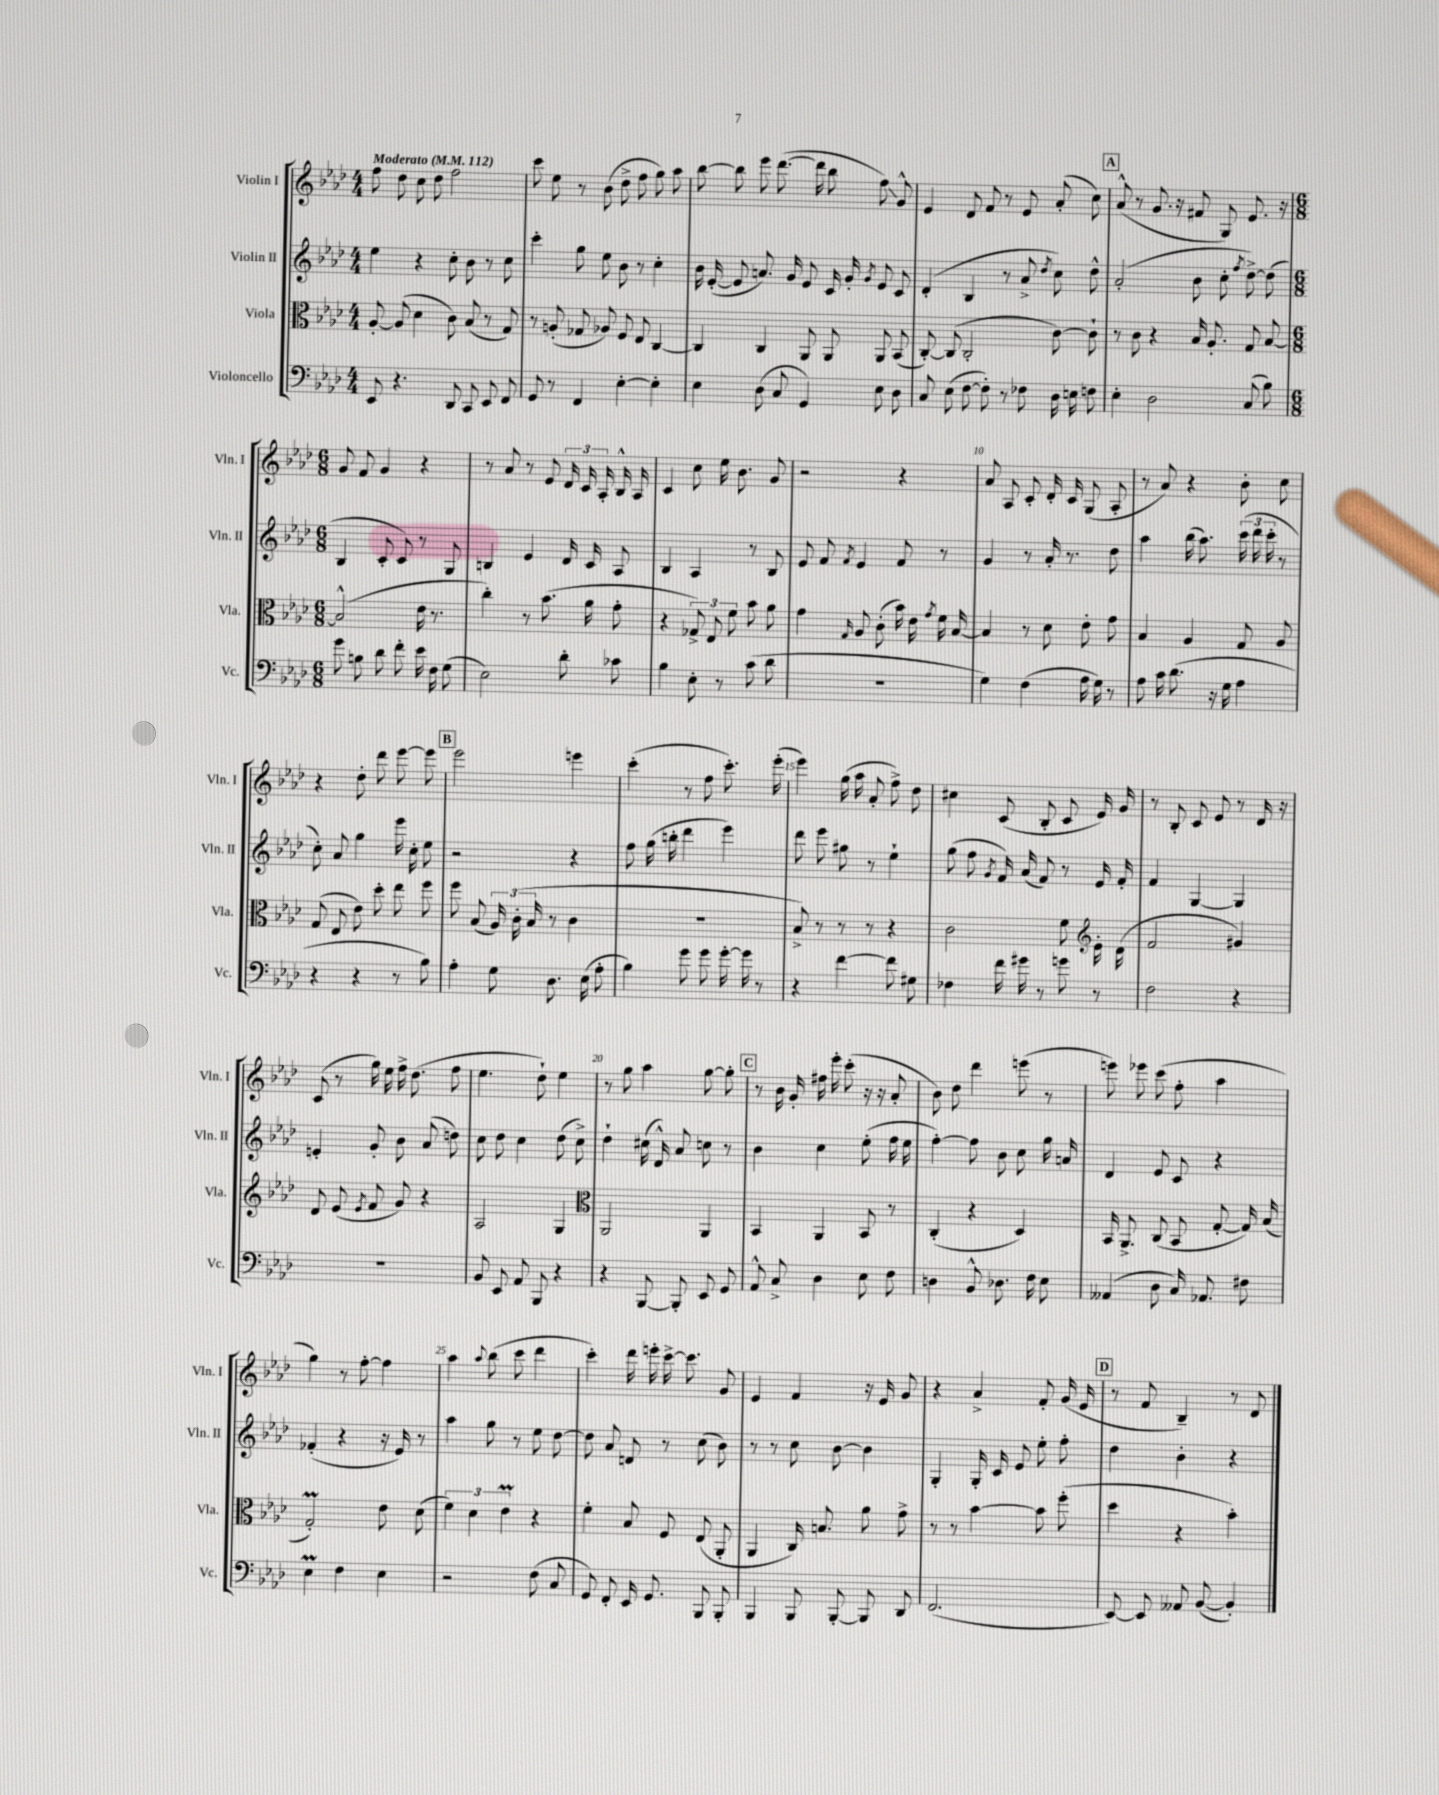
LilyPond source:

<<
\new StaffGroup <<
\new Staff = "s0" \with { instrumentName = "Violin I" shortInstrumentName = "Vln. I" } {
    \clef treble \key aes \major \numericTimeSignature \time 4/4 \tempo "Moderato" 4 = 112
    \autoBeamOff f''8 des''8 c''8 des''8 f''2 |
    c'''8 ees''8 r8 bes'8( des''8-> f''8 g''8) aes''8 |
    bes''8~ bes''8 ees'''8 des'''8.~( des'''16 bes''8 f''8\glissando) g'8-^ |
    ees'4 des'8 f'8 r8 ees'8 aes'8-.( c''8) |
    \mark \markup { \box "A" } aes'8-^( r8 g'8. r16 fis'8 g8) ees'8. r16 |
    \numericTimeSignature \time 6/8 g'8 f'8 g'4 r4 |
    r8 aes'8 r8 ees'8 \tuplet 3/2 { des'16 c'16 aes16-. } bes16-^ aes16 |
    c'4 c''8 ees''16 bes'8. g'8 |
    r2 r4 |
    aes'8 aes8 c'8-. des'16-. c'16 g8( aes8-. |
    r8 aes'8) r4 bes'8-. c''8 |
    r4 des''8-. des'''8 ees'''8~ ees'''8 |
    \mark \markup { \box "B" } ees'''2 e'''4 |
    c'''4-.( r8 f''8 c'''8.-.) ees'''16-.( |
    ees'''4) g''16( aes''16 aes'8-. f''8->) des''8 |
    cis''4 c'8( bes8-. c'8 ees'16) g'16 |
    r8 bes8-. c'8 ees'8 r8 des'16 r16 |
    c'8( r8 g''16) ees''16 f''16-> des''8.( f''8 |
    ees''4. des''8-!) ees''4 |
    r8 g''8 aes''4 g''8~ g''8-. |
    \mark \markup { \box "C" } r8 bes'16 g'16-. fis''16 ees'''16-. c'''8-.( r16 r16 aes'8-. |
    bes'8) des''8 des'''4 e'''8( r8 |
    e'''8) ees'''8 c'''8( f''8-. aes''4 |
    g''4) r8 f''8~-. f''4 |
    aes''4 \appoggiatura { aes''8 } bes''8( c'''8 des'''4 |
    c'''4-.) des'''16 e'''16-. c'''16~-> c'''8. g'8 |
    ees'4 f'4 r16 ees'16 g'8 |
    r4 aes'4-> f'8-. g'16( ees'16 |
    \mark \markup { \box "D" } r8 f'8 bes4--) r8 des'8 \bar "|." |
}
\new Staff = "s1" \with { instrumentName = "Violin II" shortInstrumentName = "Vln. II" } {
    \clef treble \key aes \major \numericTimeSignature \time 4/4
    \autoBeamOff ees''4 r4 c''8-. bes'8 r8 c''8 |
    c'''4-. g''8 ees''8 bes'8 r8 c''4-. |
    bes'16 ees'16~-.( ees'8 a'8.) g'16 ees'8 c'16 g'16-. \acciaccatura { g'8 } ees'8 c'8 |
    des'4-.( bes4 r8 aes'8-> \acciaccatura { des''8 } c''8) des''8-^ |
    \mark \markup { \box "A" } aes'2-.( bes'8 c''8-. \acciaccatura { f''8 } des''8~->) des''8( |
    \numericTimeSignature \time 6/8 bes4 c'8-. c'8) r8 g8 |
    b4 ees'4 des'16 c'16 aes8 |
    bes4 aes4 r8 bes8 |
    ees'8 f'8 \acciaccatura { f'8 } ees'4 f'8 r8 |
    g'4 r8 aes'16-. r8. des''8 |
    aes''4 bes''16( aes''8.) \tuplet 3/2 { c'''16( des'''16 c'''16-. } r8 |
    c''8-.) aes'8 g''4 ees'''16 c''16-. ees''8 |
    \mark \markup { \box "B" } r2 r4 |
    f''8 g''16( b''16-. des'''4 ees'''4) |
    des'''8 ees'''8 gis''8 r8 ees''4-! |
    g''8( f''8 \acciaccatura { g'8 } f'16) aes'16( f'8) r8 ees'16 f'16-. |
    f'4 g4~ g4 |
    e'4-. g'8-. bes'8 aes'8( d''8) |
    c''8 des''8 c''4 des''8( c''8->) |
    des''4-! cis''16( des'16-^) aes'8 c''8 r8 |
    \mark \markup { \box "C" } bes'4 c''4 ees''8-.( f''16 ees''16 |
    f''4~-.) f''8 bes'8 c''8 g''16 a'16 |
    des'4 ees'8 c'8 r4 |
    fes'4-.( r4 r16 ees'16) r8 |
    aes''4 g''8 r8 ees''8 des''8~ |
    des''8 aes'8 d'8 r8 c''8( bes'8) |
    r8 r8 c''8 bes'8~ bes'4 |
    g4-. g16-. c'16 ees'8 ees''8-. f''8-. |
    \mark \markup { \box "D" } des''4 bes'4-. r4 \bar "|." |
}
\new Staff = "s2" \with { instrumentName = "Viola" shortInstrumentName = "Vla." } {
    \clef alto \key aes \major \numericTimeSignature \time 4/4
    \autoBeamOff aes8~-. aes8( des'4 c'8) bes8( r8 g8) |
    r8 a8-.( ges8 aes8) f8 ees8 c4~ |
    c4 c4 aes,8 aes,8 aes,8 bes,8( |
    c8~-.) c8( c2-. c'8~) c'8-! |
    \mark \markup { \box "A" } r8 c'8 r4 bes16 aes8.-. g8 bes8~ |
    \numericTimeSignature \time 6/8 bes2-^( ees'16 r8. |
    c''4-.) r8 bes'8.( aes'16 g'8-. |
    r4 \tuplet 3/2 { ges8->) ees8 f'8 } bes'8 aes'8 |
    g'4 \grace { g16 } aes8 c'8-.( bes'16) ees'16 \acciaccatura { g'8 } f'16 bes16~ |
    bes4 r8 des'8 ees'8-. g'8 |
    bes4 aes4 g8 aes8 |
    g8( ees8 ees'8) des''8-. ees''8 f''8 |
    \mark \markup { \box "B" } f''8 bes8( \tuplet 3/2 { aes16) c'16-.( bes16 } r8 c'4 |
    R2. |
    bes8->) r8 r8 r8 r4 |
    c'2 f'8 ees'16-. des'16( |
    \clef treble f'2 gis'4) |
    des'8 ees'8( \acciaccatura { ees'8 } f'8 g'8) r4 |
    aes2 g4 |
    \clef alto aes,2 aes,4 |
    \mark \markup { \box "C" } bes,4 aes,4 bes,8 r8 |
    c4-.( r4 des4) |
    bes,16 aes,8.-> c8( bes,8 g8~-. g16) bes16( |
    g2-.\prall) ees'8 des'8( |
    \tuplet 3/2 { f'4) des'4 ees'4\prall } r4 |
    f'4-. bes8 f8 ees8( aes,8-. |
    aes,4 c16) b8. aes'8 g'8-> |
    r8 r8 bes'4~ bes'8 f''8-.( |
    \mark \markup { \box "D" } des''4 r4 bes'4-.) \bar "|." |
}
\new Staff = "s3" \with { instrumentName = "Violoncello" shortInstrumentName = "Vc." } {
    \clef bass \key aes \major \numericTimeSignature \time 4/4
    \autoBeamOff ees,8 r4. des,8 c,8 ees,8 f,8 |
    g,8 r8 f,4 ees4~-. ees4-. |
    ees4 des8( c8 g,4) ees8 des8 |
    c8 ees8( f8~ f8-.) r8 fes8 des16 e16 f8 |
    \mark \markup { \box "A" } ees4-. des2 c8( bes8) |
    \numericTimeSignature \time 6/8 g'8 b8 des'8 f'8-. ees'16 f16 g8( |
    ees2) des'8-. ces'8 |
    bes4 ees8-. r8 c'8( des'8 |
    R2. |
    g4) f4( aes16 g16) r8 |
    aes8 c'16 des'8.( r16 g16 aes4 |
    r4 r4 r8 bes8) |
    \mark \markup { \box "B" } aes4-. g8 des8. ees16( aes8-. |
    bes4) g'8 g'8 g'16~-. g'16 r8 |
    r4 f'4~ f'8 gis8 |
    fes4 f'16 gis'16 r8 g'8 r8 |
    f2 r4 |
    R2. |
    bes,8 ees,8 aes,8 bes,,8 r4 |
    r4 bes,,8~ bes,,8-. ees,8 g,8 |
    \mark \markup { \box "C" } aes,8-^ c8-> des4 ees8 f8 |
    d4 bes,8-^ des8. f16 ees8 |
    aeses,4( des8 c16) aes,8. fis8 |
    ees4\prall f4 ees4 |
    r2 f8( c8 |
    g,8) f,8-. ees,16 g,8. bes,,8 bes,,8-. |
    bes,,4 bes,,8 bes,,8~-. bes,,8 des,8 |
    f,2.( |
    \mark \markup { \box "D" } ees,8~) ees,8 aeses,8 bes,8~( bes,4-.) \bar "|." |
}
>>
>>
\layout { \context { \Score \override BarNumber.break-visibility = ##(#f #t #t) barNumberVisibility = #(every-nth-bar-number-visible 5) } }
